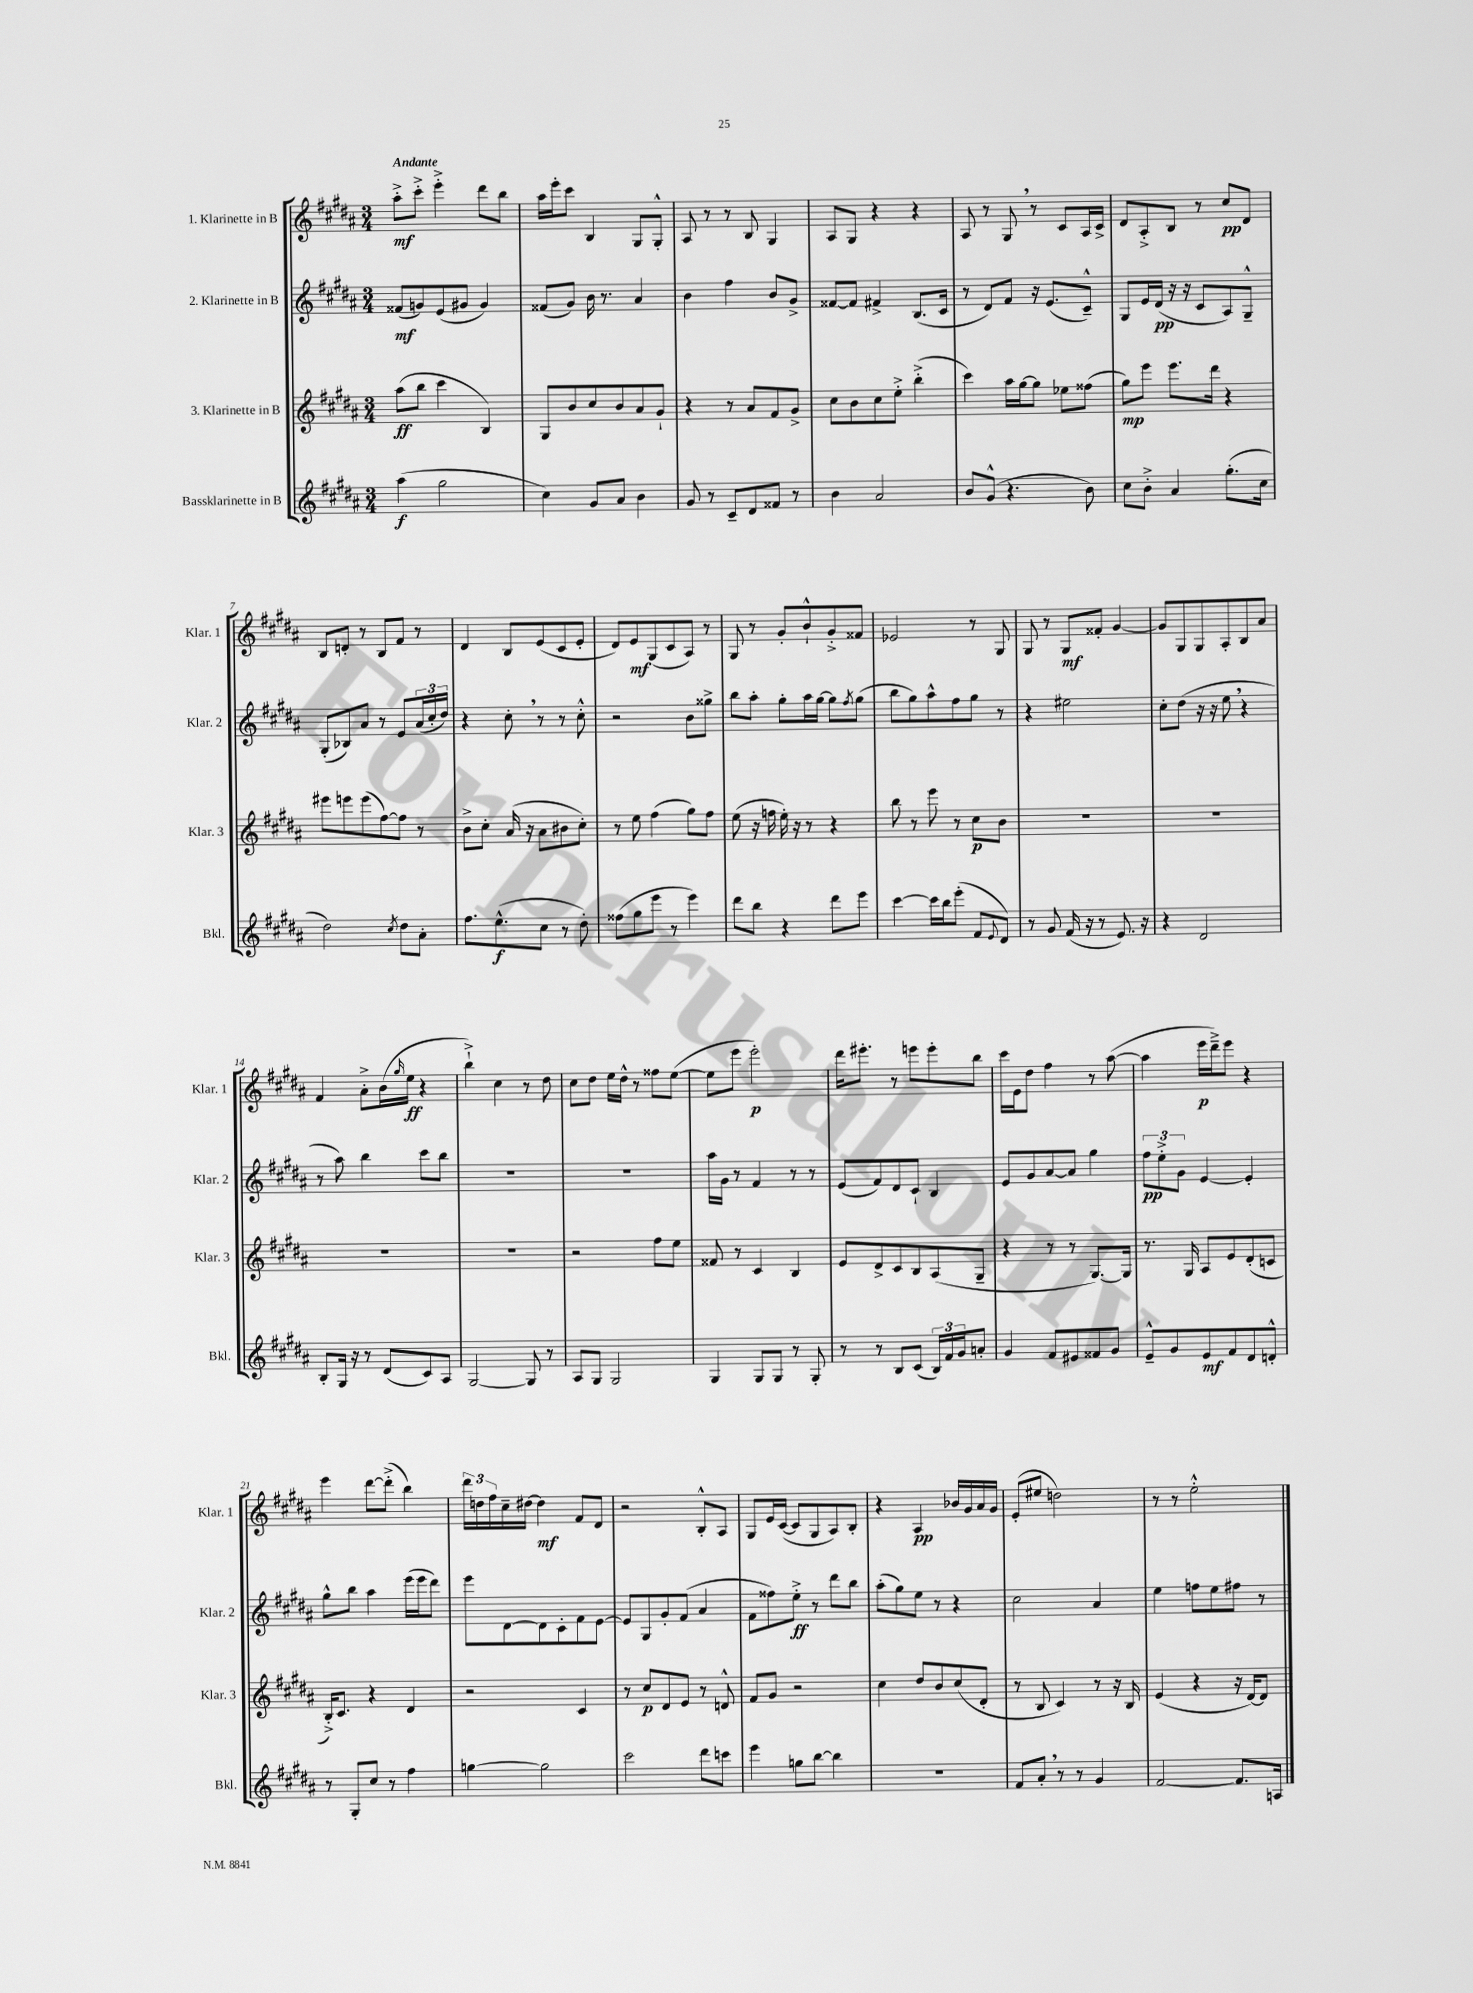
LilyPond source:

<<
\new StaffGroup <<
\new Staff = "s0" \with { instrumentName = "1. Klarinette in B" shortInstrumentName = "Klar. 1" } {
    \clef treble \key b \major \numericTimeSignature \time 3/4 \tempo "Andante"
    ais''8-.->\mf cis'''8-.-> e'''4-.-> dis'''8 b''8 |
    ais''16 e'''16-. cis'''8 b4 gis8 gis8-.-^ |
    ais8 r8 r8 b8 gis4 |
    ais8 gis8 r4 r4 |
    ais8 r8 gis8 \breathe r8 cis'8 ais16 cis'16-> |
    dis'8 ais8-.-> b8 r8 cis''8\pp dis'8 |
    b8 d'8-. r8 b8 fis'8 r8 |
    dis'4 b8 e'8( cis'8 e'8-. |
    dis'8) e'8\mf gis8( cis'8 ais8) r8 |
    gis8 r8 gis'8-. b'8-!-^ gis'8-.-> fisis'8 |
    ees'2 r8 gis8 |
    gis8 r8 gis8\mf fisis'8-. gis'4~ |
    gis'8 gis8 gis8 ais8-. b8 ais'8 |
    fis'4 ais'8-.-> b'16( \grace { gis''16 } e''16\ff r4 |
    b''4-!->) cis''4 r8 dis''8 |
    cis''8 dis''8 e''16 dis''16-^ r8 fisis''8 e''8~( |
    e''8 e'''8 e'''2-.\p) |
    dis'''16 eis'''8.-. r8 e'''8 e'''8-. b''8 |
    cis'''16 e'16 dis''8 fis''4 r8 ais''8~( |
    ais''4 e'''16\p dis'''16--->) e'''8 r4 |
    e'''4 dis'''8~ dis'''8-.->( b''4) |
    \tuplet 3/2 { dis'''16 d''16 fis''16 } cis''16-- dis''16~ dis''4\mf fis'8 dis'8 |
    r2 b8-.-^ ais8 |
    gis8 e'16 cis'16~( cis'8 gis8 ais8) b8-. |
    r4 ais4\pp bes'16 gis'16 ais'16 gis'16 |
    e'8-.( eis''8 d''2) |
    r8 r8 e''2-.-^ \bar "|." |
}
\new Staff = "s1" \with { instrumentName = "2. Klarinette in B" shortInstrumentName = "Klar. 2" } {
    \clef treble \key b \major \numericTimeSignature \time 3/4
    fisis'8\mf( g'8) e'8( gis'8 gis'4) |
    fisis'8( gis'8) b'16 r8. ais'4 |
    b'4 fis''4 b'8 gis'8-> |
    fisis'8~ fisis'8 fis'4-> b8.( cis'16 |
    r8 dis'8) fis'8 r16 e'8.( cis'8---^) |
    gis8 e'16 dis'16\pp( r16 r16 cis'8 ais8) gis8---^ |
    gis8-.( bes8) ais'8 r8 e'8 \tuplet 3/2 { ais'16( cis''16-. dis''16) } |
    r4 cis''8-. \breathe r8 r8 cis''8-.-^ |
    r2 b'8 gisis''8-> |
    b''8 ais''8-. gis''8-. ais''16 gis''16~ gis''8 \acciaccatura { fis''8 } gis''8( |
    b''8 gis''8) ais''8-^ fis''8 gis''8 r8 |
    r4 eis''2 |
    cis''8-. dis''8( r16 r16 e''8 \breathe r4 |
    r8 ais''8) b''4 cis'''8 b''8 |
    R2. |
    R2. |
    ais''16 gis'16 r8 fis'4 r8 r8 |
    e'8( fis'8) dis'8 cis'8-! b4 |
    e'8 gis'8 ais'8~ ais'8 gis''4 |
    \tuplet 3/2 { fis''8\pp e''8-.-> gis'8 } e'4~ e'4-. |
    gis''8-^ b''8 ais''4 e'''16( e'''16 dis'''8) |
    e'''8 dis'8~ dis'8 cis'8-. fis'8 e'8~ |
    e'8 gis8 gis'8-. fis'8( ais'4 |
    fis'8 fisis''8) e''8-.->\ff r8 dis'''8 b''8 |
    ais''8-.( gis''8) e''8 r8 r4 |
    cis''2 ais'4 |
    e''4 f''8 e''8 fis''8 r8 \bar "|." |
}
\new Staff = "s2" \with { instrumentName = "3. Klarinette in B" shortInstrumentName = "Klar. 3" } {
    \clef treble \key b \major \numericTimeSignature \time 3/4
    ais''8\ff( b''8 cis'''4 b4) |
    gis8 b'8 cis''8 b'8 ais'8 gis'8-! |
    r4 r8 ais'8 fis'8 gis'8-> |
    cis''8 b'8 cis''8 e''8-.-> b''4-.->( |
    cis'''4) ais''16 gis''16~ gis''8 ees''8 fisis''8( |
    gis''8\mp) e'''8 e'''8. dis'''16 r4 |
    eis'''8 e'''8 e'''8( fis''8~) fis''8 r8 |
    b'8-> cis''8-. ais'16( r16 ais'8 bis'8 cis''8-.) |
    r8 e''8 fis''4( gis''8) fis''8 |
    e''8( r16 f''16 e''16-.) r16 r8 r4 |
    b''8 r8 e'''8 r8 cis''8\p b'8 |
    R2. |
    R2. |
    R2. |
    R2. |
    r2 fis''8 e''8 |
    fisis'8 r8 cis'4 b4 |
    e'8 dis'8-> cis'8 b8 ais8( gis8-- |
    r4 r8 r8 gis8.~) gis16 |
    r8. gis16 ais8 e'8 dis'8-.( c'8 |
    b16-.->) cis'8. r4 dis'4 |
    r2 cis'4 |
    r8 cis''8\p dis'8 e'8 r8 d'8-^ |
    fis'8 gis'8 r2 |
    cis''4 dis''8 b'8 cis''8( dis'8-. |
    r8 b8 cis'4) r8 r16 b16 |
    e'4( r4 r16 dis'16~) dis'8 \bar "|." |
}
\new Staff = "s3" \with { instrumentName = "Bassklarinette in B" shortInstrumentName = "Bkl." } {
    \clef treble \key b \major \numericTimeSignature \time 3/4
    ais''4\f( gis''2 |
    cis''4) gis'8 ais'8 b'4 |
    gis'8 r8 cis'8-- dis'8 fisis'8 r8 |
    b'4 ais'2 |
    b'8 gis'8-^( r4. b'8) |
    cis''8 b'8-.-> ais'4 gis''8.-.( cis''16 |
    dis''2) \acciaccatura { cis''8 } dis''8 ais'8-. |
    fis''8. e''8.-^\f( cis''8 r8 dis''8-.) |
    fisis''8( gis''8 e'''8 r8 e'''4) |
    dis'''8 b''8 r4 dis'''8 e'''8 |
    cis'''4~ cis'''16 b''16 e'''8-.( fis'8 \appoggiatura { e'8 } dis'8) |
    r8 gis'8 fis'16( r16 r8 e'8.) r16 |
    r4 dis'2 |
    b8-. gis16 r16 r8 dis'8( cis'8) ais8 |
    gis2~ gis8 r8 |
    ais8 gis8 gis2 |
    gis4 gis8 gis8 r8 gis8-. |
    r8 r8 b8 cis'8( \tuplet 3/2 { b16) fis'16 gis'16 } a'8-. |
    gis'4 fis'8 eis'8 fisis'8 gis'8 |
    e'8---^ gis'8 e'8\mf fis'8 dis'8 d'8-.-^ |
    r8 gis8-. cis''8 r8 fis''4 |
    g''4~ g''2 |
    cis'''2 dis'''8 c'''8 |
    e'''4 g''8 b''8~ b''4 |
    R2. |
    fis'8 ais'8-. \breathe r8 r8 gis'4 |
    fis'2~ fis'8. a16 \bar "|." |
}
>>
>>
